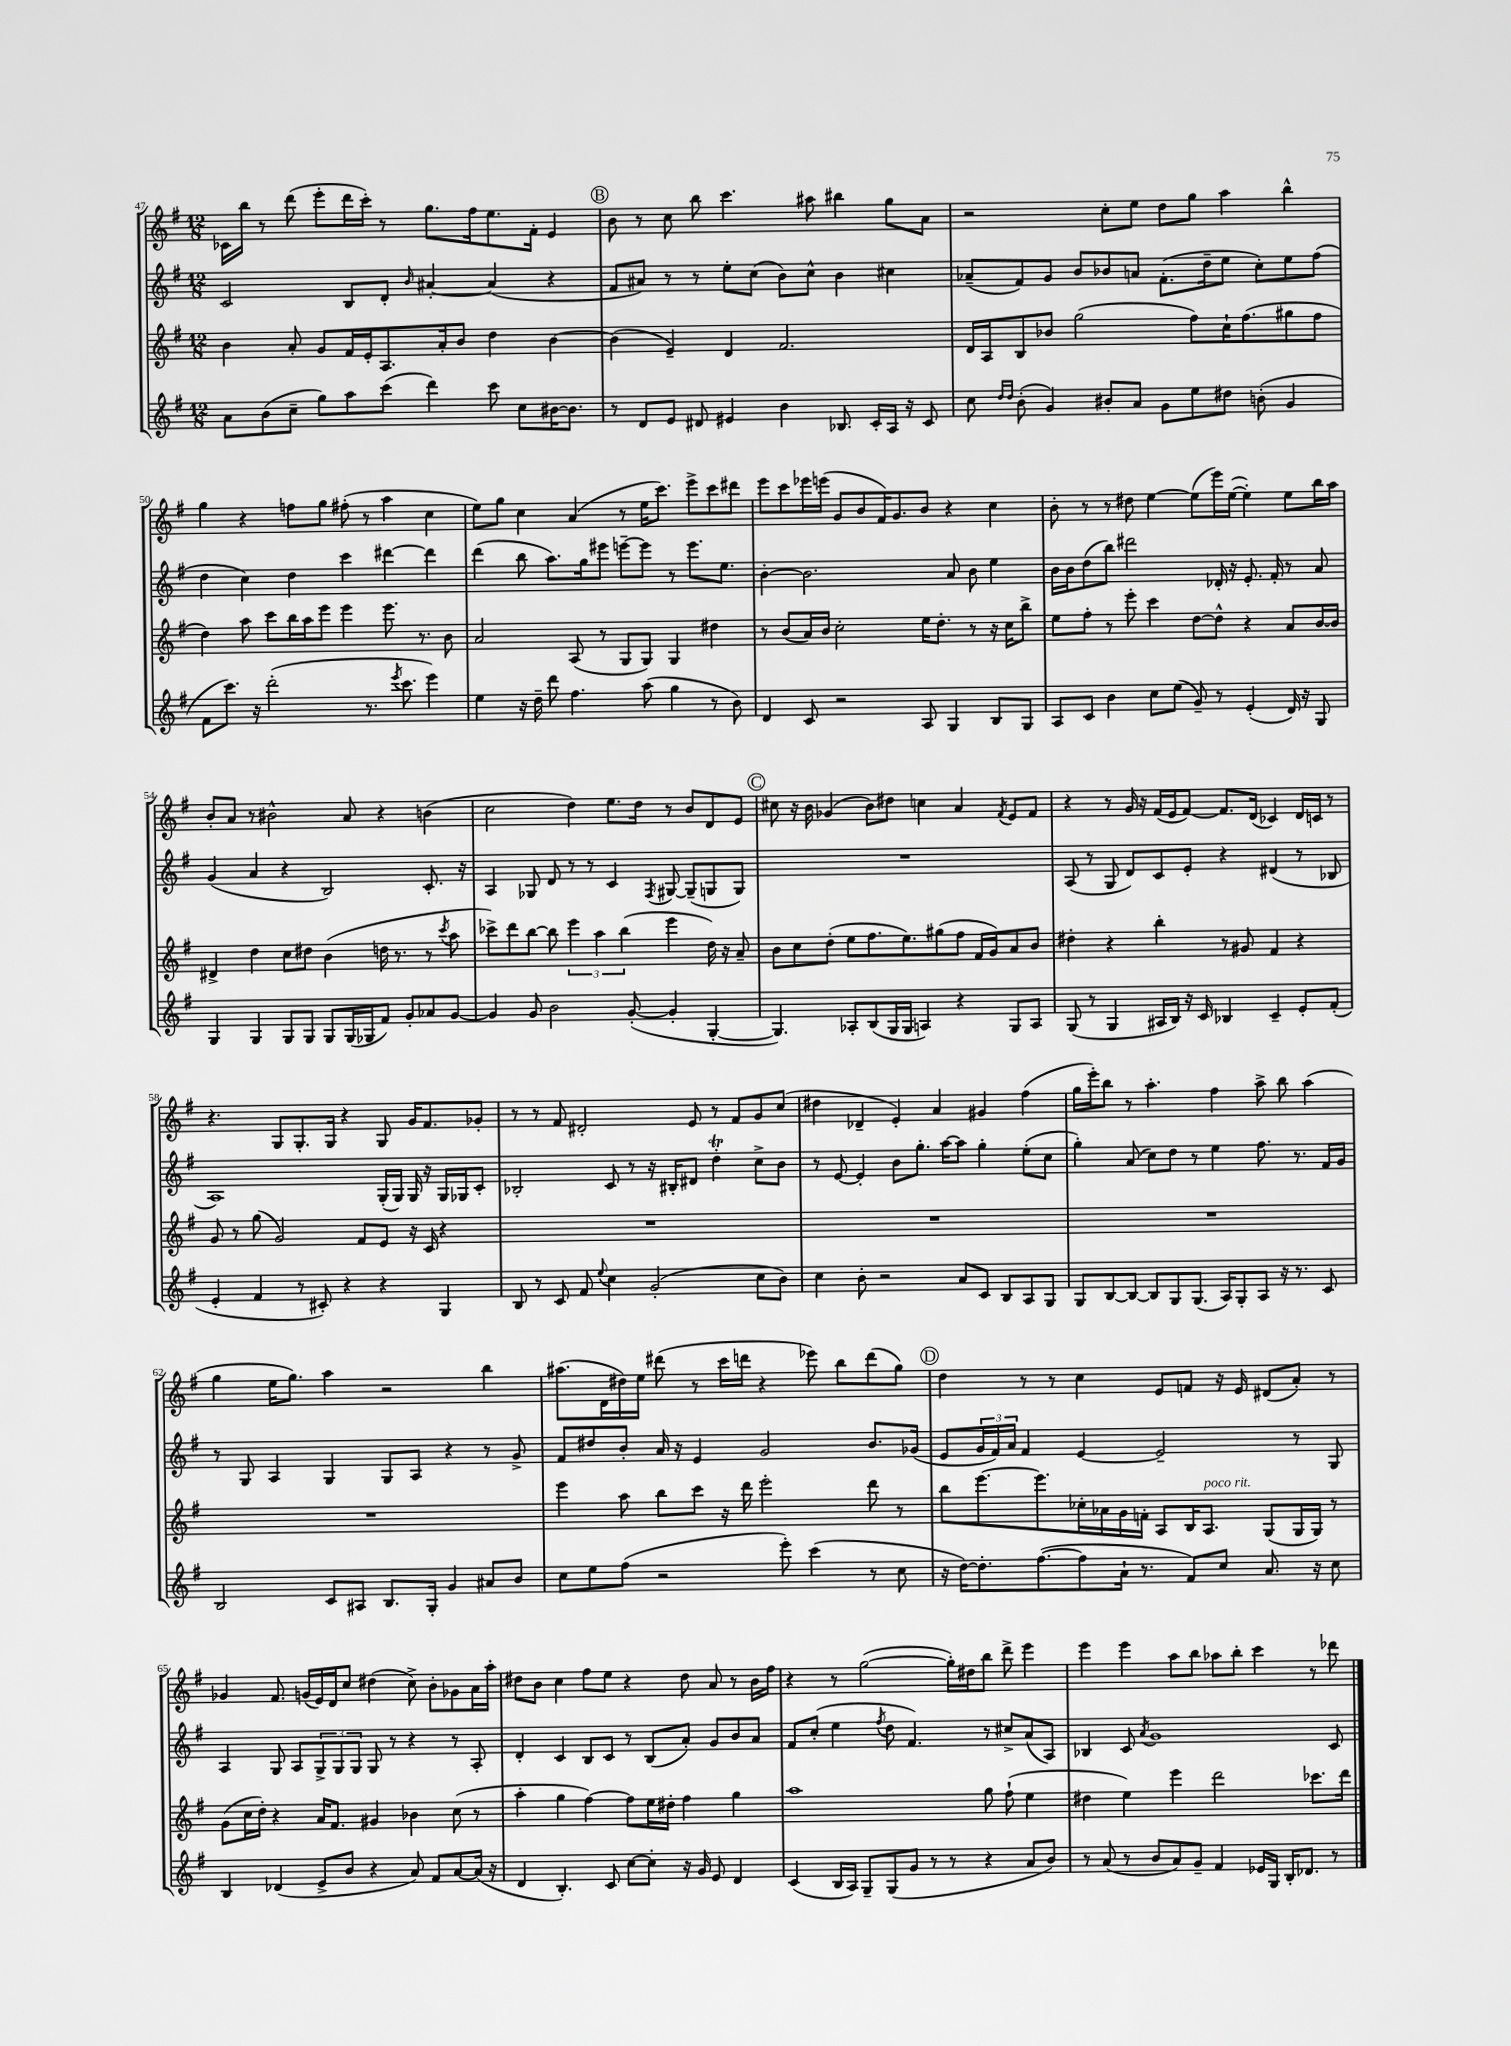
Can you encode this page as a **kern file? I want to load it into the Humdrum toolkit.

**kern	**kern	**kern	**kern
*part4	*part3	*part2	*part1
*staff4	*staff3	*staff2	*staff1
*clefG2	*clefG2	*clefG2	*clefG2
*k[f#]	*k[f#]	*k[f#]	*k[f#]
*M12/8	*M12/8	*M12/8	*M12/8
=47	=47	=47	=47
8a\L	4b\	2c/	16c-X\LL
.	.	.	16bb\JJ
(8b\	.	.	8r
8cc~\J	8a'/	.	(8ddd\
8gg\L)	8g/L	.	8eee'\L
8aa\	16f#/L	8B/L	16ddd\L
.	16e'/J	.	16ccc'\JJ)
(8ccc\J	8.A/	8d'/J	8r
.	.	16qqb/	.
4ddd\)	.	[4a#X'/	8.gg\L
.	16a'/k	.	.
.	8b/J	.	.
.	.	.	16ff#\k
8ccc\	4dd\	(4a#/]	8.ee\
8cc\L	.	.	.
.	.	.	16f#'\Jk
[16b#X\K	[4b\	4r	4e/
8.b#\J]	.	.	.
!!LO:REH:place=s1:t=B
=48	=48	=48	=48
8r	(4b\]	8f#/L	8b\
8d/L	.	8a#X/J)	8r
8e/J	4e~/)	8r	8cc\
8d#X/	.	8r	8bb\
4e#X/	4d/	8ee'\L	4.ccc\
.	.	(8cc\J	.
4b\	2.f#/	8b\L)	.
.	.	8cc^^\J	8aa#X\
8.B-X/	.	4b\	4bb#X\
16c'/LL	.	.	.
16A/JJ	.	4cc#X\	8gg\L
16r	.	.	.
8c/	.	.	8a\J
=49	=49	=49	=49
8cc\	16d/LL	(8a-X~/L	2r
.	16A/J	.	.
16qqdd/LL	.	.	.
16qqdd/JJ	.	.	.
(8b'\	8B/	8f#/)	.
4g/)	8b-X/J	8g/J	.
.	(2gg\	8b/L	.
8b#X'/L	.	8b-X/	8cc'\L
8a/J	.	8an/J	8ee\J
8g\L	.	(8.f#'\L	8dd\L
8ee\	8ff#\L)	.	8gg\J
.	.	16dd~\k	.
8dd#X\J	16cc`\K	8ee\J	4aa\
.	(8.ff#\	.	.
(8bn'\	.	8cc'\L)	.
4g/	8gg#X\	8ee\	4bb^^\
.	8ff#\J	(8ff#\J	.
!!LO:LB:g=z
=50	=50	=50	=50
8f#\L	4dd\)	4dd\	4gg\
8.ccc\J)	.	.	.
.	8aa\	4cc\)	4r
16r	.	.	.
(2ddd'\	8ccc\L	.	.
.	16bb\L	4dd\	8ffn\L
.	16aa\J	.	.
.	8eee\J	.	8gg\J
.	4eee\	4ccc\	(8ff#X'\
8.r	.	.	8r
.	8.eee\	[4ddd#X\	4aa\
8qeee/	.	.	.
8.ccc\	.	.	.
.	8.r	.	.
4eee\)	.	4ddd#\]	4cc\
.	8b\	.	.
=51	=51	=51	=51
4ee\	2a/	(4ddd\	8ee\L)
.	.	.	8gg\J
16r	.	8bb\	4cc\
16dd~\	.	.	.
8ddd\	.	8.aa\L)	.
4.ff#\	(8A/	.	(4a/
.	.	16gg\k	.
.	8r	8eee#X\J	.
.	8G/L	[8eeen~\L	8r
(8aa\	8G/J)	8eee\J]	16ee\KL
.	.	.	8.ccc\J)
4gg\	4G/	8r	.
.	.	8.eee\L	8eee^\L
8r	4dd#X\	.	8ccc\
.	.	8.ee\J	.
8b\)	.	.	8ddd#X\J
=52	=52	=52	=52
4d/	8r	[4b'\	8eee\L
.	(8b/L	.	8ccc\
8c/	16a/L)	2.b\]	16eee-X\L
.	16b/JJ	.	(16eeen\JJ
2r	2cc'\	.	8g/L
.	.	.	8b/
.	.	.	16f#/K)
.	.	.	8.g/
8A/	16ee\KL	.	8b/J
.	8.dd'\J	.	.
4G/	.	8a/	4r
.	8r	8b\	.
8B/L	16r	4ee\	4cc\
.	16cc\KL	.	.
8G/J	8bb^\J	.	.
=53	=53	=53	=53
8A/L	8ee\L	16b\LL	8b'\
.	.	16b\J	.
8c/J	8ff#'\J	(8dd\	8r
4b\	8r	8bb\J)	8r
.	8eee'\	2ddd#X\	8dd#X\
8cc\L	4ccc\	.	[4ee\
(8ee\J	.	.	.
8g~/)	[8dd\L	.	(8ee\L]
8r	8dd^^\J]	16d-X'/	16eee\L)
.	.	16r	([16ee\JJ
(4e'/	4r	8.e'/	4ee'\])
.	.	16f#'/	.
16d/)	8a/L	8r	8ee\L
16r	.	.	.
8G/	[16b/L	8a/	16bb\L
.	16b/JJ]	.	16aa\JJ
!!LO:LB:g=z
=54	=54	=54	=54
4G/	4d#X^/	(4g/	8b'/L
.	.	.	8a/J
4G/	4dd\	4a/	8r
.	.	.	2b#X^^\
8G/L	8cc\L	4r	.
8G/J	8dd#X\J	.	.
8G/L	(4b\	2B/)	.
(16G/L	.	.	8a/
16G-X/J	.	.	.
8f#/J)	16ddn\	.	4r
.	8.r	.	.
8g'/L	.	.	.
8a-X/	8r	8.c'/	(4bn\
.	8qccc/	.	.
[8g/J	8aa\	.	.
.	.	16r	.
=55	=55	=55	=55
4g/]	8ccc-X^\L)	4A/	2cc\
.	8ddd\	.	.
8g/	[8bb\J	8G-X/	.
2b\	8bb\]	8d/	.
.	6eee\	8r	4dd\)
.	.	8r	.
.	6aa\	.	.
.	.	4c/	8.ee\L
.	(6bb\	.	.
([8g'/	.	.	.
.	.	.	16dd\Jk
.	.	8qF#/	.
4g'/]	4eee\	[8G#X/	8r
.	.	(8G#~/L]	8b/L
[4G'/	16dd\)	8Gn/	8d/
.	16r	.	.
.	8a~/	8G/J)	8e/J
!!LO:REH:place=s1:t=C
=56	=56	=56	=56
4.G/])	8b\L	1.r	8cc#X\
.	8cc\	.	16r
.	.	.	16b\
.	(8dd'\J	.	(4g-X/
8A-X'/L	8ee\L	.	.
(8B/	8.ff#\	.	8b\L)
16G/L	.	.	8dd#X\J
16G/JJ	8.ee\)	.	.
4An/)	.	.	4ccn\
.	(8gg#X\	.	.
4r	8ff#\J	.	4a/
.	16f#/LL	.	.
.	16g/J)	.	.
.	.	.	8qf#/
8G/L	8a/	.	8e/L
8A/J	8b/J	.	8f#/J
=57	=57	=57	=57
(8G/	4dd#X'\	(8A/	4r
8r	.	8r	.
4G/	4r	8G/	8r
.	.	8d/L)	16g/
.	.	.	16r
16A#X/LL	4bb'\	8c/	(16f#/LL
16B/JJ)	.	.	16e/J
16r	.	8e'/J	[8f#/J)
16c/	.	.	.
4B-X/	8r	4r	8.f#/L]
.	8g#X/	.	.
.	.	.	(16d/Jk
4c~/	4f#/	(4d#X/	4c-X/)
8e'/L	4r	8r	16d/LL
.	.	.	16cn/JJ
(8f#'/J	.	8B-X/	8r
!!LO:LB:g=z
=58	=58	=58	=58
4e'/	8g/	1A)	4.r
.	8r	.	.
4f#/	(8gg\	.	.
.	2g/)	.	8G/L
8r	.	.	8.G'/
8c#X'/)	.	.	.
.	.	.	16G/Jk
4r	.	.	4r
.	8f#/L	.	.
4r	8e/J	(16G'/LL	8G/
.	.	16G/JJ)	.
.	16r	16G/	16g/KL
.	16c/	16r	8.f#/
4G/	4r	16G/LL	.
.	.	16G-X/J	.
.	.	8c'/J	8g-X'/J
=59	=59	=59	=59
8B/	1.r	2B-X'/	8r
8r	.	.	8r
8c/	.	.	8f#/
8f#/	.	.	2d#X'/
8qqee/	.	.	.
4cc\	.	8c/	.
.	.	8r	.
(2g'/	.	16r	.
.	.	16B#X'/KL	.
.	.	8d#X/J	8e/
.	.	4ddT'\	8r
.	.	.	8f#/L
8cc\L	.	8cc^\L	8g/
8b\J)	.	8b\J	(8cc/J
=60	=60	=60	=60
4cc\	1.r	8r	4dd#X\
.	.	[8e/	.
8b'\	.	4e'/]	4d-X~/
2r	.	.	.
.	.	8b\L	4e'/)
.	.	8.gg'\J	.
.	.	.	4a/
.	.	[16aa\KL	.
8a/L	.	8aa\J]	.
8c/J	.	4gg'\	4g#X/
8B/L	.	.	.
8A/	.	(8ee'\L	(4ff#\
8G/J	.	8cc\J	.
=61	=61	=61	=61
8G/L	1.r	4gg'\)	16gg\LL
.	.	.	16eee'\J)
[8B/	.	.	8bb\J
8B/J_	.	(8a/	8r
8B/L]	.	8cc\L)	4.aa'\
8G/	.	8dd\J	.
(8.G/J	.	8r	.
.	.	4ee\	4ff#\
16A/KL)	.	.	.
8G'/	.	.	.
8A/J	.	8.ff#\	8aa^\
16r	.	.	8bb\
8.r	.	8.r	.
.	.	.	(4aa\
8c/	.	16f#/LL	.
.	.	16g/JJ	.
!!LO:LB:g=z
=62	=62	=62	=62
2B/	1.r	8r	4gg\
.	.	8G/	.
.	.	4A/	16ee\KL
.	.	.	8.gg\J)
8c/L	.	4G/	4aa\
8A#X/J	.	.	.
8.B/L	.	8G/L	2r
.	.	8A/J	.
16G'/Jk	.	.	.
4g/	.	4r	.
8a#X/L	.	8r	4bb\
8b/J	.	8g^/	.
=63	=63	=63	=63
8cc\L	4eee\	8f#/L	(8.aa#X\L
8ee\	.	8dd#X/	.
.	.	.	16d\L
(8ff#\J	8aa\	8b'/J	16dd#X\)
.	.	.	16ee\JJ
2r	8bb\L	16a/	(8ddd#X\
.	.	16r	.
.	8ccc\J	4e/	8r
.	16r	.	16ccc\LL
.	16ddd\	.	16dddn\JJ
.	2eee'\	2g/	4r
8eee'\)	.	.	.
(4ccc\	.	.	8eee-X\)
.	.	.	8bb\L
8r	8ddd\	8.b/L	(8ddd\
8cc\	8r	.	8gg\J)
.	.	(16g-X/Jk	.
!!LO:REH:place=s1:t=D
=64	=64	=64	=64
16r	8bb\L	8e/L	4dd\
[16dd\KL)	.	.	.
8.dd'\]	[8.eee\	24g/L	.
.	.	24f#/)	.
.	.	24a/JJ	.
.	.	4f#/	8r
([8.ff#\	8.eee\]	.	.
.	.	.	8r
8ff#\]	16cc-X'\L	[4e/	4cc\
.	16a-X\	.	.
16a`\Jk	16g\	.	.
8.r	16fn'\JJ	.	.
.	8A/L	2e~/]	8e/L
8f#/L)	16B/K	.	8fn/J
!	!LO:TX:a:i:t=poco rit.	!	!
.	8.A/J	.	.
8cc/J	.	.	16r
.	.	.	16e/
8.a/	(8G/L	.	(8d#X/L
.	16G/L	8r	8a'/J)
16r	16G/JJ)	.	.
8cc\	8r	8G/	8r
!!LO:LB:g=z
=65	=65	=65	=65
4B/	(8g\L	4A/	4g-X/
.	16cc\L	.	.
.	16dd'\JJ)	.	.
(4d-X/	4r	8G/	8.f#/
.	.	8A/L	.
.	.	.	(16gn/LL
8e^/L	16a/KL	12G^/	16e/)
.	8.f#/J	.	16d/J
.	.	12G/	.
8b/J	.	.	8cc/J
.	.	12G/J	.
4r	4g#X/	8G/	(4dd#X\
.	.	8r	.
8a/)	4b-X\	4r	8cc^\)
8f#/L	.	.	8b'\L
[8a/	(8cc\	8r	8g-X\
(16a/Jk]	8r	8A'/	16a\L
16r	.	.	16aa'\JJ
=66	=66	=66	=66
4d/	4aa'\	4d'/	8dd#X\L
.	.	.	8b\J
4.B'/)	4gg\	4c/	4cc\
.	[4ff#\)	8B/L	8ff#\L
8c/	.	8c/J	8ee\J
[8cc\L	8ff#\L]	8r	4r
8cc'\J]	16ee\L	(8B/L	.
.	16dd#X'\JJ	.	.
16r	4ff#\	8a'/J)	8dd#\
16g/	.	.	.
8e/	.	8g/L	8a/
4d/	4gg\	8b/	8r
.	.	8a/J	16b\LL
.	.	.	16ff#\JJ
=67	=67	=67	=67
(4c/	1aa	8f#/L	4r
.	.	(8cc'/J	.
16B/LL	.	4ee\	8r
16A/JJ)	.	.	.
8G~/L	.	.	([2gg\
.	.	8qff#/	.
(8G/	.	8dd\	.
8g/J	.	4.f#/)	.
8r	.	.	.
8r	.	.	16gg'\LL])
.	.	.	16dd#X\J
4r	8gg\	8r	8bb\J
.	(8ff#`\	8cc#X^/L	8ddd^\
8a/L	4ee\	(8a/	4eee\
8b/J)	.	8A/J)	.
=68	=68	=68	=68
8r	4dd#X\	4B-X/	4eee\
(8a/	.	.	.
8r	4ee\)	8c/	4eee\
.	.	8qa/	.
8b/L	.	1g	.
8a/)	4eee\	.	8aa\L
8g~/J	.	.	8bb\J
4f#/	2ddd\	.	8aa-X\L
.	.	.	8bb'\J
16e-X/LL	.	.	4ccc\
16G/JJ	.	.	.
16B'/KL	.	.	.
8.d-X/J	.	.	.
.	8.ccc-X\L	.	8r
8r	.	8c/	8ddd-X\
.	16ddd\Jk	.	.
==	==	==	==
*-	*-	*-	*-
